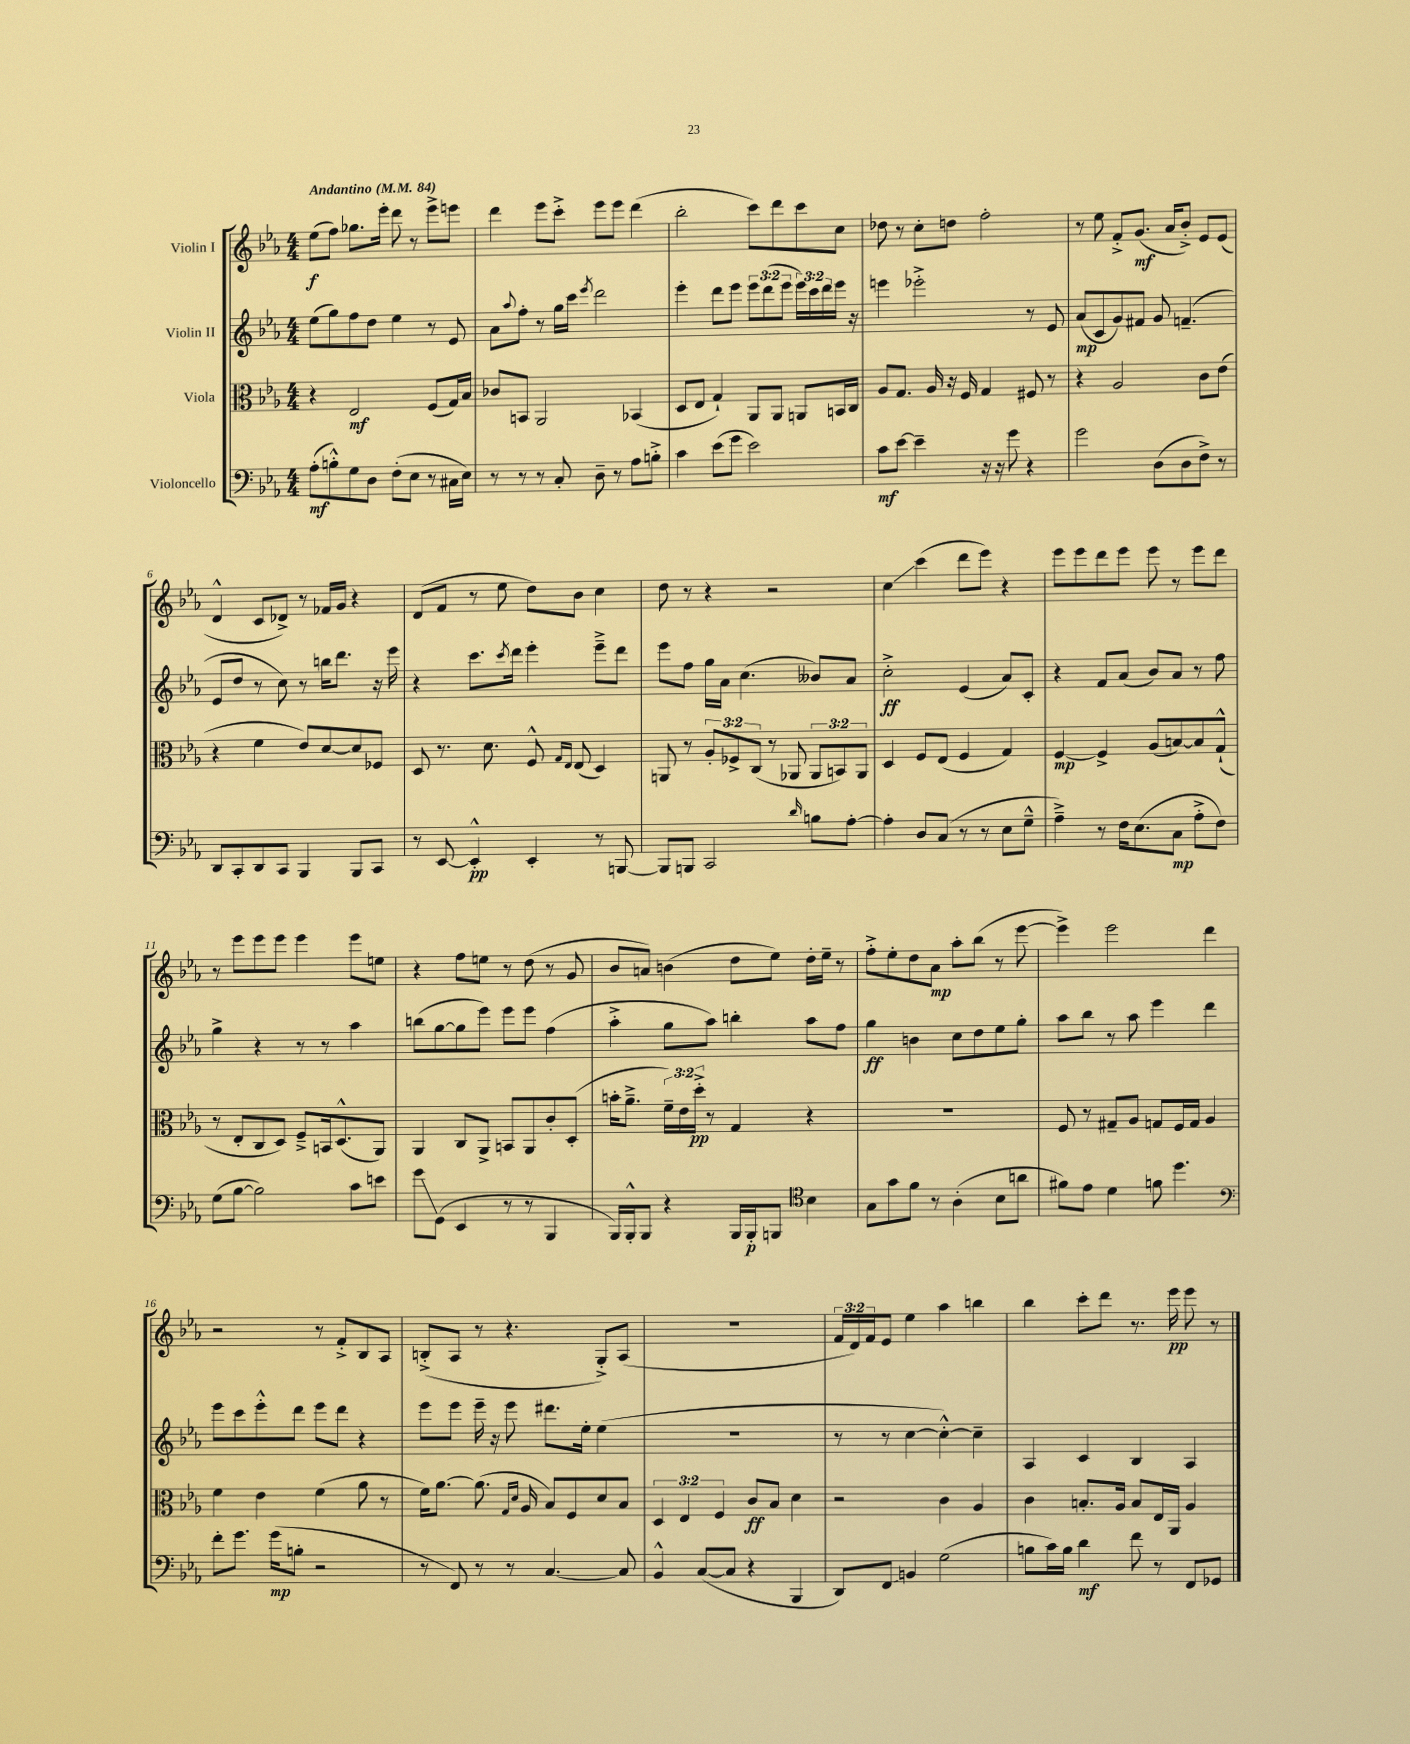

**kern	**kern	**kern	**kern
*staff4	*staff3	*staff2	*staff1
*clefF4	*clefC3	*clefG2	*clefG2
*k[b-e-a-]	*k[b-e-a-]	*k[b-e-a-]	*k[b-e-a-]
*M4/4	*M4/4	*M4/4	*M4/4
*MM84	*MM84	*MM84	*MM84
(8A-'	4r	(8ee-	(8ee-
8B'^^)	.	8gg)	8ff)
8G	2E-	8ff	8.gg-
8D	.	8dd	.
.	.	.	16eee-'
(8F'	.	4ee-	8ddd
8E-	.	.	8r
8r	(8F	8r	8eee-^
16C#	16G)	8e-	8eee
16E-)	16B-	.	.
=	=	=	=
8r	8c-	8a-	4ddd
.	.	8qqaa-	.
8r	8BB	8ff'	.
8r	2AA-	8r	8eee-
8C'	.	16gg	8ccc'^
.	.	16ccc	.
.	.	8qeee-	.
8D~	.	2ddd	8eee-
8r	.	.	8eee-
8A-	(4BB-	.	(4ddd
8B'^	.	.	.
=	=	=	=
4c	8D	4eee-'	2bb-'
.	8E-	.	.
(8e-	4G`)	8ddd	.
8g	.	8eee-	.
2e-)	8AA-	12eee-	8ccc)
.	.	(12ddd	.
.	8AA-	.	8ddd
.	.	12eee-	.
.	8AA	24eee-)	8ccc
.	.	24ccc	.
.	.	24ddd	.
.	16BB	16eee-	8cc
.	16C	16r	.
=	=	=	=
8c	8A-	4eee	8dd-
[8e-	8.G	.	8r
4e-~]	.	2eee-'^	8cc'
.	16A-	.	.
.	16r	.	8dd
.	16F	.	.
16r	4G	.	2ff'
16r	.	.	.
8g	.	.	.
4r	8F#	8r	.
.	8r	8e-	.
=	=	=	=
2g	4r	(8a-	8r
.	.	8c	8ee-
.	2A-	8g)	8f'^
.	.	8f#	(8.g
(8D	.	8g	.
.	.	.	16a-
8D	.	(4.f~	8b-'^)
8F^)	8c	.	8e-
8r	(8e-	.	(8e-
=	=	=	=
8DD	4r	8e-	4d^^
8CC'	.	8dd	.
8DD	4f	8r	8c
8CC	.	8cc)	8d-^)
4BBB-	8e-)	8r	8r
.	[8d	16bb	16f-
.	.	8.ddd	16g
8BBB-	8d]	.	4r
8CC	8F-	16r	.
.	.	16eee-	.
=	=	=	=
8r	8D	4r	(8d
[8EE-	8.r	.	8f
4EE-'^^]	.	8.ccc	8r
.	8.d	.	.
.	.	.	8ee-
.	.	8qccc	.
.	.	16ddd	.
4EE-'	8F^^	4eee-'	8dd)
.	16qqG	.	.
.	16qqE-	.	.
.	(8E-	.	8b-
8r	4D)	8eee-~^	4cc
[8BBB	.	8ddd	.
=	=	=	=
8BBB]	8AA	8eee-	8dd
8BBB	8r	8ff	8r
2CC	12A-'	16gg	4r
.	.	16a-	.
.	12F-^	.	.
.	.	(4.cc	.
.	(12C	.	.
.	8r	.	2r
.	8AA-	.	.
16qqd	.	.	.
8B	12AA-	8b--)	.
.	12BB)	.	.
[8A-'	.	8a-	.
.	12AA-	.	.
=	=	=	=
4A-']	4D	2cc'^	4cc
8D	8F	.	(4ccc
(8C	(8E-	.	.
8r	4F	(4e-	8ddd
8r	.	.	8eee-)
8E-	4G)	8a-)	4r
8G~^^	.	8c'	.
=	=	=	=
4A-~^)	[4F	4r	8eee-
.	.	.	8eee-
8r	4F^]	8f	8ddd
16F	.	(8a-	8eee-
(8.E-	.	.	.
.	(8A-	8b-)	8eee-
8C	[8B)	8a-	8r
8A-'^	8B]	8r	8eee-
8F)	(8G`^^	8ff	8ddd
=	=	=	=
(8G	8r	4gg^	8r
[8B-	8E-'	.	8eee-
2B-])	8C	4r	8eee-
.	8D)	.	8eee-
.	8F~^	8r	4eee-
.	16BB	8r	.
.	(8.D^^	.	.
8c	.	4aa-	8eee-
8e	8AA-)	.	8ee
=	=	=	=
8g	4AA-	(8bb	4r
(8GG	.	[8gg	.
4EE-	8C	8gg]	8ff
.	8AA-^	8eee-)	8ee
8r	8BB	8eee-	8r
8r	8AA-	8eee-	(8dd
4BBB-	8c'	(4ff	8r
.	(8D'	.	8g
=	=	=	=
16BBB-)	16b'	4aa-'^	8b-
16BBB-'^^	8.a-~^	.	.
8BBB-	.	.	8a)
4r	24f~)	8gg	(4b
.	24e-	.	.
.	24dd'^	.	.
.	8r	8aa-)	.
16BBB-	4G	4bb'	8dd
16BBB-'	.	.	.
8BBB	.	.	8ee-)
*clefC4	*	*	*
4B-	4r	8aa-	16dd'
.	.	.	16ee-~
.	.	8ff	8r
=	=	=	=
8G	1r	4gg	8ff'^
8g	.	.	8ee-'
8f	.	4b	8dd
8r	.	.	8a-
(4A-'	.	8cc	8aa-'
.	.	8dd	(8bb-
8B-	.	8ee-	8r
8a	.	8gg'	[8eee-
=	=	=	=
8f#)	8F	8aa-	4eee-^])
8e-	8r	8bb-	.
4d	8G#~	8r	2eee-
.	8A-	8aa-	.
8f	8G	4eee-	.
4.dd	16F	.	.
.	16G	.	.
.	4A-	4ddd	4ddd
=	=	=	=
*clefF4	*	*	*
8f'	4f	8eee-	2r
8.g	.	8ccc	.
.	4e-	8eee-'^^	.
(16g	.	.	.
8B'	.	8ddd	.
2r	(4f	8eee-	8r
.	.	8ddd	8f'^
.	8a-	4r	8B-
.	8r	.	8A-
=	=	=	=
8r	16f)	8eee-	(8B'^
.	[8.a-	.	.
8FF)	.	8eee-	8A-
8r	(8.a-]	16eee-~	8r
.	.	16r	.
8r	.	8eee-	4.r
.	16qqG	.	.
.	16qqd	.	.
.	16A-	.	.
[4.C	8B-)	8.ddd#	.
.	8F	.	.
.	.	16ee-'	.
.	8d	(4ee-	8G'^)
8C]	8B-	.	(8A-
=	=	=	=
4BB-^^	6D	1r	1r
.	6E-	.	.
([8C	.	.	.
.	6F	.	.
8C]	.	.	.
4r	8c	.	.
.	8B-	.	.
4BBB-	4d	.	.
=	=	=	=
8DD)	2r	8r	24f
.	.	.	24d)
.	.	.	24f
8FF	.	8r	8e-
4BB	.	[4cc	4ee-
(2G	4c	4cc'^^_)	4aa-
.	4A-	4cc~]	4bb
=	=	=	=
8B	4c	4A-	4bb-
16c)	.	.	.
16B	.	.	.
4d	8.B'	4c	8ccc'
.	.	.	8ddd
.	16A-	.	.
8f	8B	4B-	8.r
8r	16E-	.	.
.	16AA-	.	16eee-
8FF	4A-	4A-	8eee-
8GG-	.	.	8r
==	==	==	==
*-	*-	*-	*-
